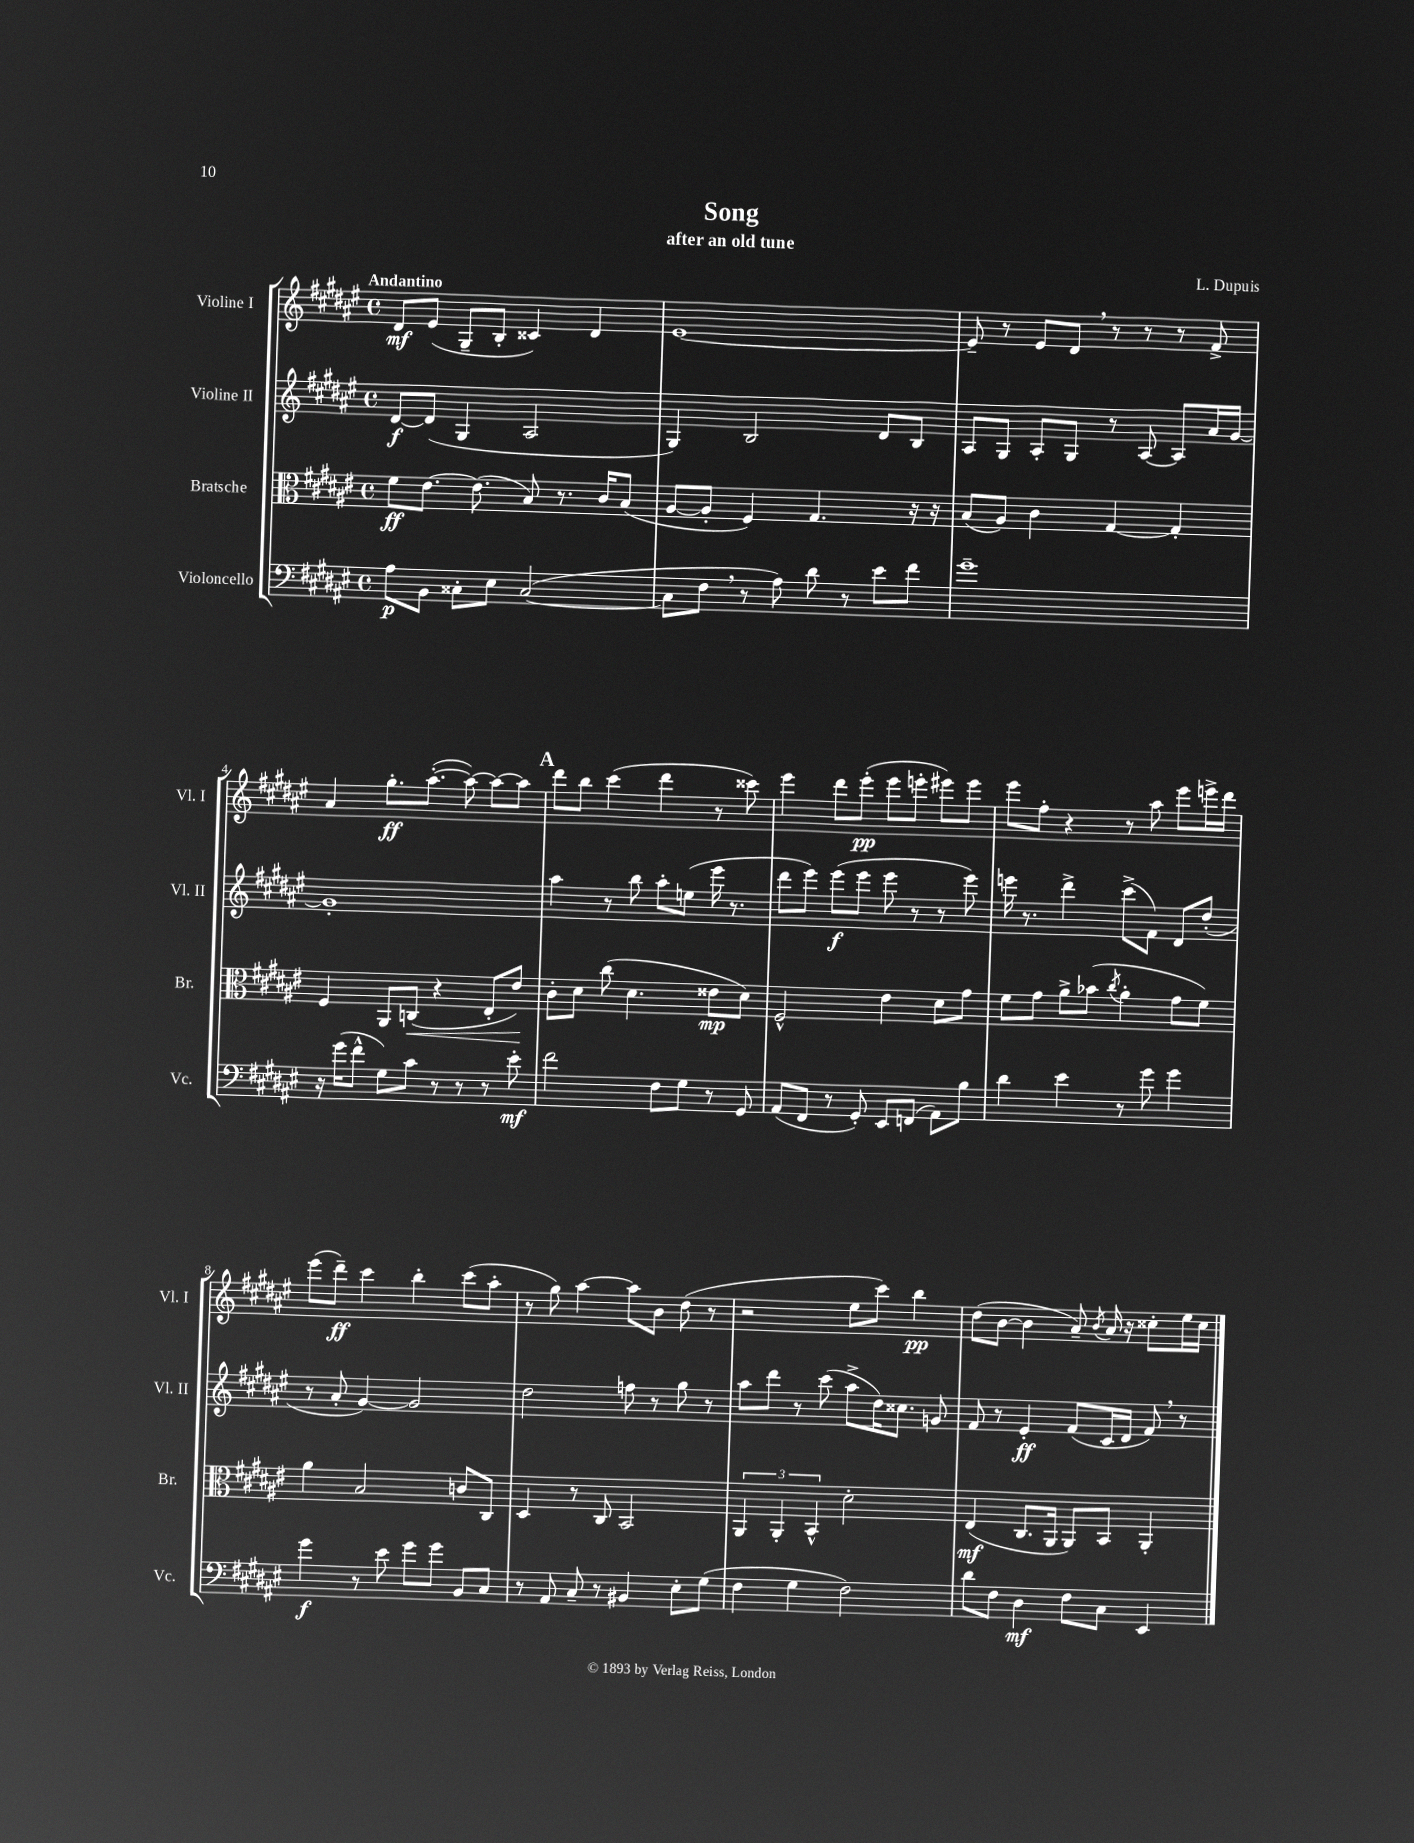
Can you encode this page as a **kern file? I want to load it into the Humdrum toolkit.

**kern	**kern	**kern	**kern
*staff4	*staff3	*staff2	*staff1
*clefF4	*clefC3	*clefG2	*clefG2
*k[f#c#g#d#a#e#]	*k[f#c#g#d#a#e#]	*k[f#c#g#d#a#e#]	*k[f#c#g#d#a#e#]
*M4/4	*M4/4	*M4/4	*M4/4
*met(c)	*met(c)	*met(c)	*met(c)
8A#	8f#	[8d#	8d#
8BB	[8.e#	(8d#]	(8e#
8C##'	.	4G#	8G#~
.	(8.e#]	.	.
8E#	.	.	8B'
([2C##	8B)	2A#	4c##)
.	8.r	.	.
.	.	.	4d#
.	16c#	.	.
.	(8B	.	.
=	=	=	=
8C##]	[8A#	4G#)	[1e#
8F#	8A#']	.	.
8r	4F#)	2B	.
8A#)	.	.	.
8d#	4.G#	.	.
8r	.	.	.
8e#	.	8d#	.
8f#	16r	8B	.
.	16r	.	.
=	=	=	=
1g#~	(8B	8A#	8e#~]
.	8A#)	8G#	8r
.	4c#	8A#'	8e#
.	.	8G#	8d#
.	[4G#	8r	8r
.	.	[8A#	8r
.	4G#']	8A#]	8r
.	.	16a#	8f#^
.	.	[16g#	.
=	=	=	=
16r	4F#	1g#']	4a#
(16g#	.	.	.
8f#^^	.	.	.
8G#)	8AA#	.	8.gg#'
8c#	(8C	.	.
.	.	.	([8.aa#'
8r	4r	.	.
8r	.	.	8aa#_)
8r	8E#'	.	8aa#_
8e#'	8e#)	.	8aa#]
=	=	=	=
2f#	8c#'	4aa#	8ddd#
.	8d#	.	8bb
.	(8cc#	8r	(4ccc#
.	4.d#	8bb	.
8F#	.	8aa#'	4ddd#
8G#	.	(8ee	.
8r	8e##	16eee#	8r
.	.	8.r	.
8GG#	8d#)	.	8ccc##)
=	=	=	=
(8AA#	2F#^^	8ddd#	4eee#
8FF#	.	8eee#)	.
8r	.	(8eee#	8ddd#
8GG#')	.	8eee#	(8eee#'
8EE#	4e#	8eee#	8eee#
(8FF	.	8r	8eee'
8AA#)	8d#	8r	8eee#)
8B	8g#	8eee#)	8eee#
=	=	=	=
4d#	8f#	16eee	8eee#
.	.	8.r	.
.	8g#	.	8ff#'
4e#	8a#^	4ddd#^	4r
.	(8b-	.	.
.	8qcc#	.	.
8r	4a#'	(8ccc#^	8r
8g#	.	8f#)	8aa#
4g#	8g#	8d#	8eee#
.	8f#)	(8dd#'	16eee^
.	.	.	16ddd#
=	=	=	=
4g#	4a#	8r	(8eee#
.	.	8a#'	8ddd#~)
8r	2B	[4g#)	4ccc#
8e#	.	.	.
8g#	.	2g#]	4bb'
8g#	.	.	.
8BB	8c	.	(8ccc#
8C#	8C#	.	8aa#'
=	=	=	=
8r	4D#	2dd#	8r
8AA#	.	.	8gg#)
8C#~	8r	.	[4aa#
8r	8C#	.	.
4BB#	2BB	8ff	8aa#]
.	.	8r	8b
8E#'	.	8gg#	(8dd#
(8G#	.	8r	8r
=	=	=	=
4F#	6AA#	8aa#	2r
.	.	8ddd#	.
.	6AA#'	.	.
4G#	.	8r	.
.	6BB^^	.	.
.	.	(8ccc#	.
2F#)	2d#'	8aa#^	8ee#
.	.	16dd#)	8ccc#)
.	.	8.cc##	.
.	.	.	4bb
.	.	8g	.
=	=	=	=
8d#	(4E#	8f#	(8dd#
8F#	.	8r	[8b
4D#	8.C#	4e#'	4b]
.	16AA#	.	.
8F#	8AA#)	(8f#	8a#~)
.	.	.	8qb
8C#	8BB	16c#	16a#
.	.	16d#	16r
4EE#	4AA#'	8f#)	8cc##'
.	.	8r	16ee#
.	.	.	16cc##
==	==	==	==
*-	*-	*-	*-
